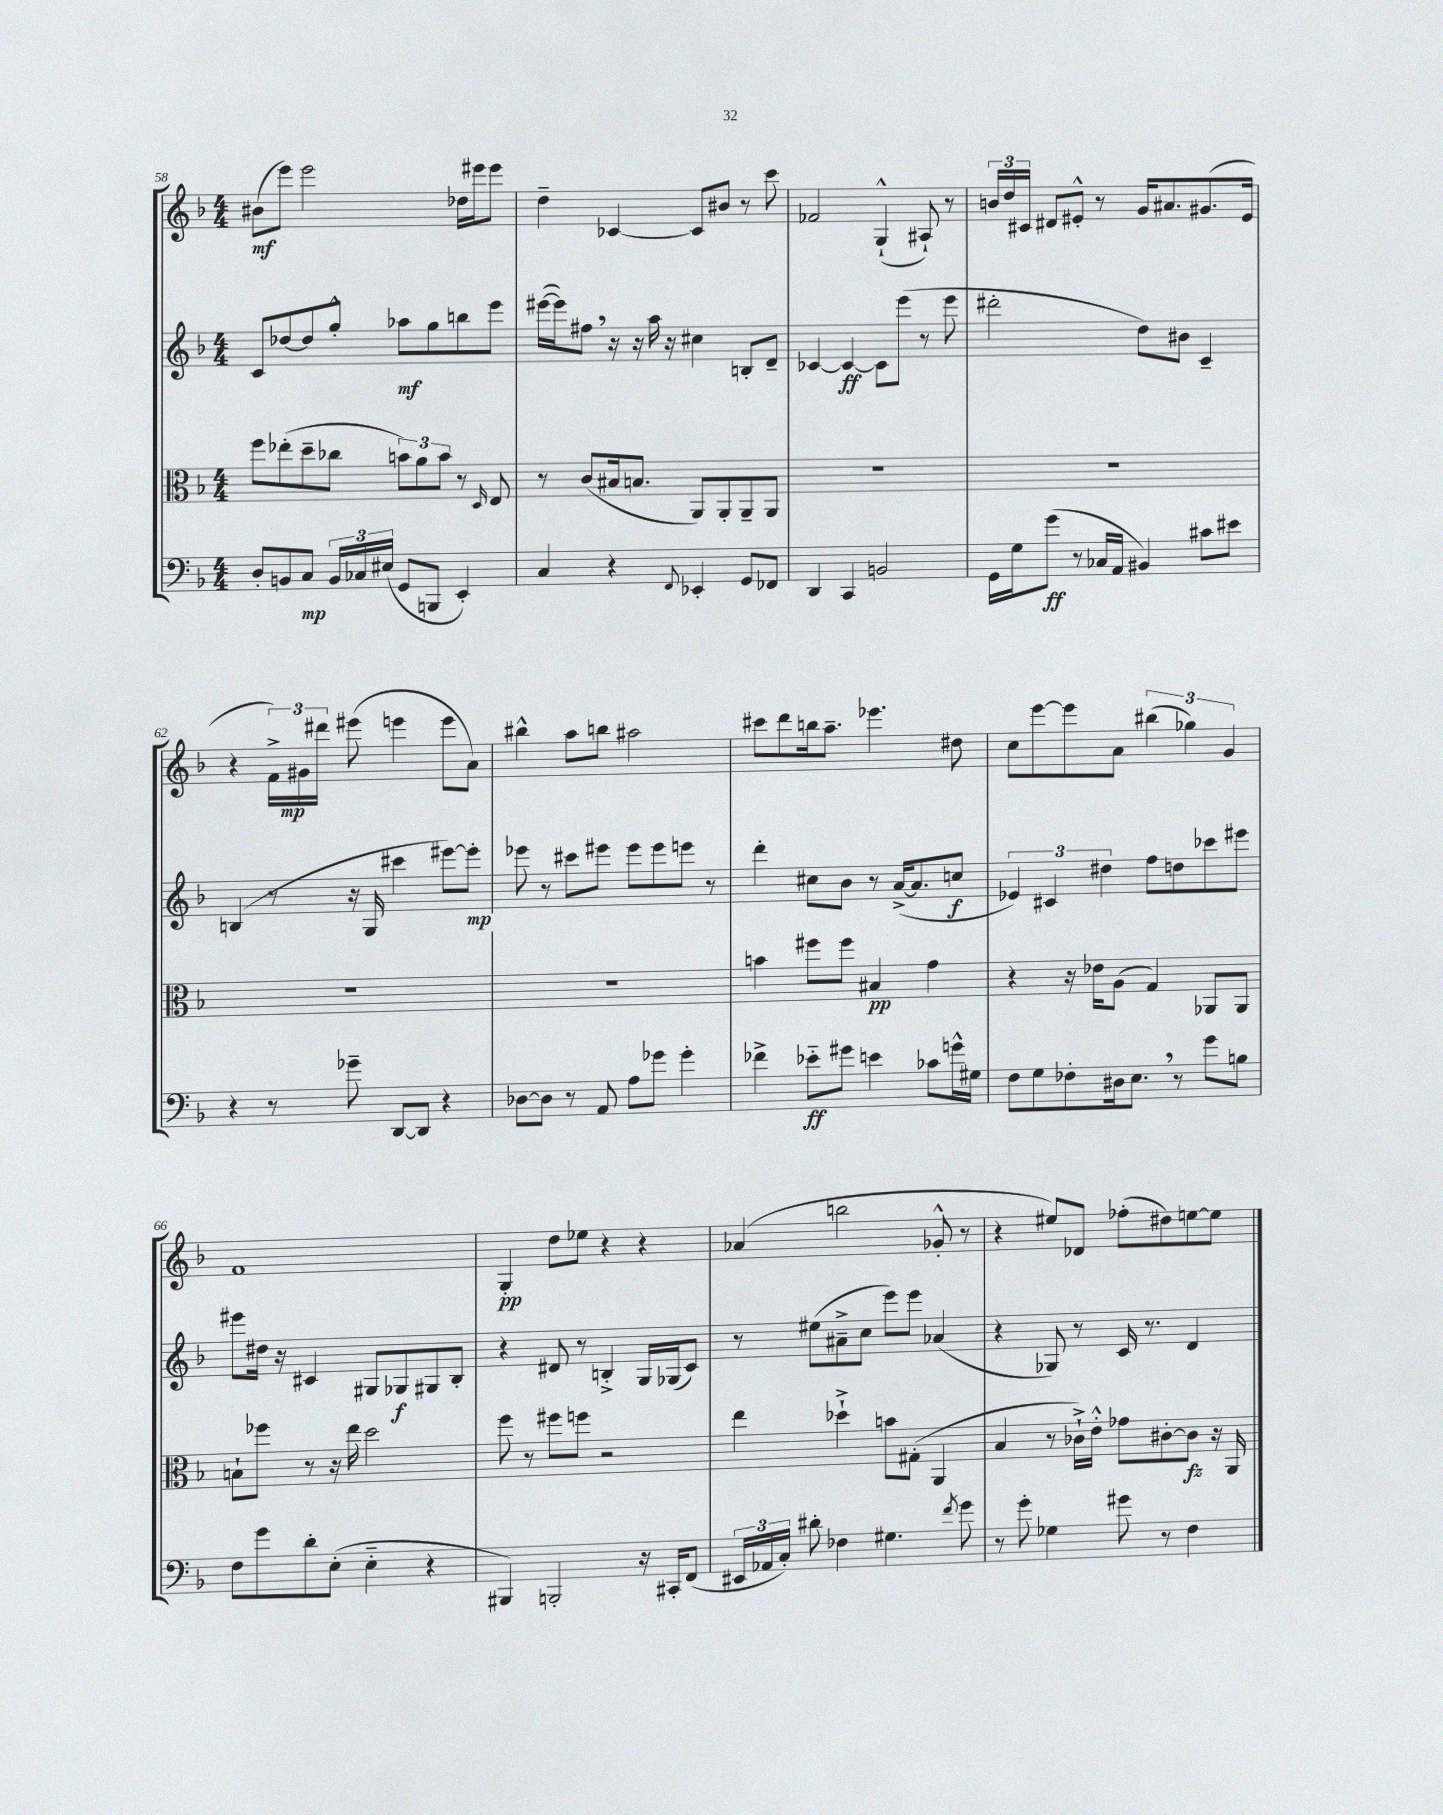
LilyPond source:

<<
\new StaffGroup <<
\new Staff = "s0" {
    \clef treble \key f \major \numericTimeSignature \time 4/4
    \autoBeamOff bis'8[\mf( e'''8]) e'''2 des''16[ eis'''16 eis'''8] |
    d''4-- ces'4~ ces'8[ bis'8] r8 c'''8 |
    fes'2 g4-!-^( ais8-!) r8 |
    \tuplet 3/2 { b'16[ d''16 cis'16] } dis'8[ eis'8]-.-^ r8 g'16[ ais'8. gis'8.( eis'16] |
    r4 \tuplet 3/2 { f'16[->) gis'16\mp dis'''16] } eis'''8( e'''4 e'''8[ a'8]) |
    bis''4-^ a''8[ b''8] ais''2 |
    cis'''8[ d'''8 b''16 a''8.]-- ees'''4. dis''8 |
    c''8[ e'''8~ e'''8 a'8] \tuplet 3/2 { bis''4( ges''4) g'4 } |
    f'1 |
    g4-.\pp d''8[ ees''8] r4 r4 |
    aes'4( b''2 ges'8-.-^ r8 |
    r4 eis''8[) des'8] fes''8[-.( dis''8) e''8~ e''8] \bar "|." |
}
\new Staff = "s1" {
    \clef treble \key f \major \numericTimeSignature \time 4/4
    \autoBeamOff c'8[ des''8~ des''8 g''8]-.-^ aes''8[\mf g''8 b''8 e'''8] |
    eis'''16[~( eis'''16) fis''8] \breathe r16 r16 a''16 r16 cis''4 b8[-. d'8]-- |
    ces'4~ ces'4~\ff ces'8[ e'''8]( r8 e'''8 |
    dis'''2-. d''8[) bis'8] c'4-- |
    b4( r8 r16 g16 cis'''4 eis'''8[~) eis'''8]-.\mp |
    ees'''8 r8 cis'''8[ eis'''8] eis'''8[ eis'''8 e'''8] r8 |
    d'''4-. cis''8[ bes'8] r8 a'16[~->( a'8. c''8]\f |
    \tuplet 3/2 { ees'4) cis'4 dis''4 } f''8[ d''8 ces'''8 eis'''8] |
    eis'''8[ dis''16] r16 cis'4 gis8[ ges8\f gis8 bes8]-. |
    r4 dis'8 r8 b4-.-> g16[ ges16( c'8]) |
    r8 eis''8[( ais'8---> c''8] e'''8[) e'''8] aes'4( |
    r4 ges8) r8 c'16 r8. d'4 \bar "|." |
}
\new Staff = "s2" {
    \clef alto \key f \major \numericTimeSignature \time 4/4
    \autoBeamOff f''8[ ees''8-.( d''8-- ces''8] \tuplet 3/2 { b'8[) a'8 b'8] } r8 \grace { d16 } e8 |
    r8 c'8[( bis16 b8.] a,8[) a,8-. a,8-- a,8] |
    R1 |
    R1 |
    R1 |
    R1 |
    b'4 fis''8[ fis''8] bis4\pp g'4 |
    r4 r16 ees'16[ a8]( g4) aes,8[ aes,8] |
    b8[-! fes''8] r8 r16 e''16 d''2 |
    f''8 r8 fis''8[ f''8] r2 |
    e''4 des''4-!-> b'8[ gis8]-.( a,4 |
    bes4 r8 ces'16[-!->) e'16]-.-^ ges'8[ cis'8~-. cis'8]\fz r16 a,16 \bar "|." |
}
\new Staff = "s3" {
    \clef bass \key f \major \numericTimeSignature \time 4/4
    \autoBeamOff d8[-. b,8 c8]\mp \tuplet 3/2 { b,16[ ces16 eis16]( } g,8[ b,,8] e,4-.) |
    c4 r4 \appoggiatura { f,8 } ees,4-. g,8[ fes,8] |
    d,4 c,4 b,2 |
    g,16[ g16 g'8]\ff( r8 ces16[ a,16] bis,4) cis'8[ eis'8] |
    r4 r8 ges'8-- d,8[~ d,8] r4 |
    des8[~ des8] r8 a,8 a8[ ges'8] ges'4-. |
    fes'4-> ees'8[-_\ff gis'8] e'4 ces'8[ g'16-^ gis16] |
    f8[ g8 fes8-. dis16 e8.] \breathe r8 g'8[ b8] |
    f8[ g'8 d'8-. e8]-.( e4-_ r4 |
    bis,,4) b,,2-. r16 cis,16[-. f,8]( |
    \tuplet 3/2 { eis,16[ aes,16 c16]-.) } dis'8-. fes4 gis4. \acciaccatura { f'8 } g'8 |
    r8 g'8-. ges4 gis'8 r8 f4 \bar "|." |
}
>>
>>
\layout { \context { \Score currentBarNumber = #58 } }
